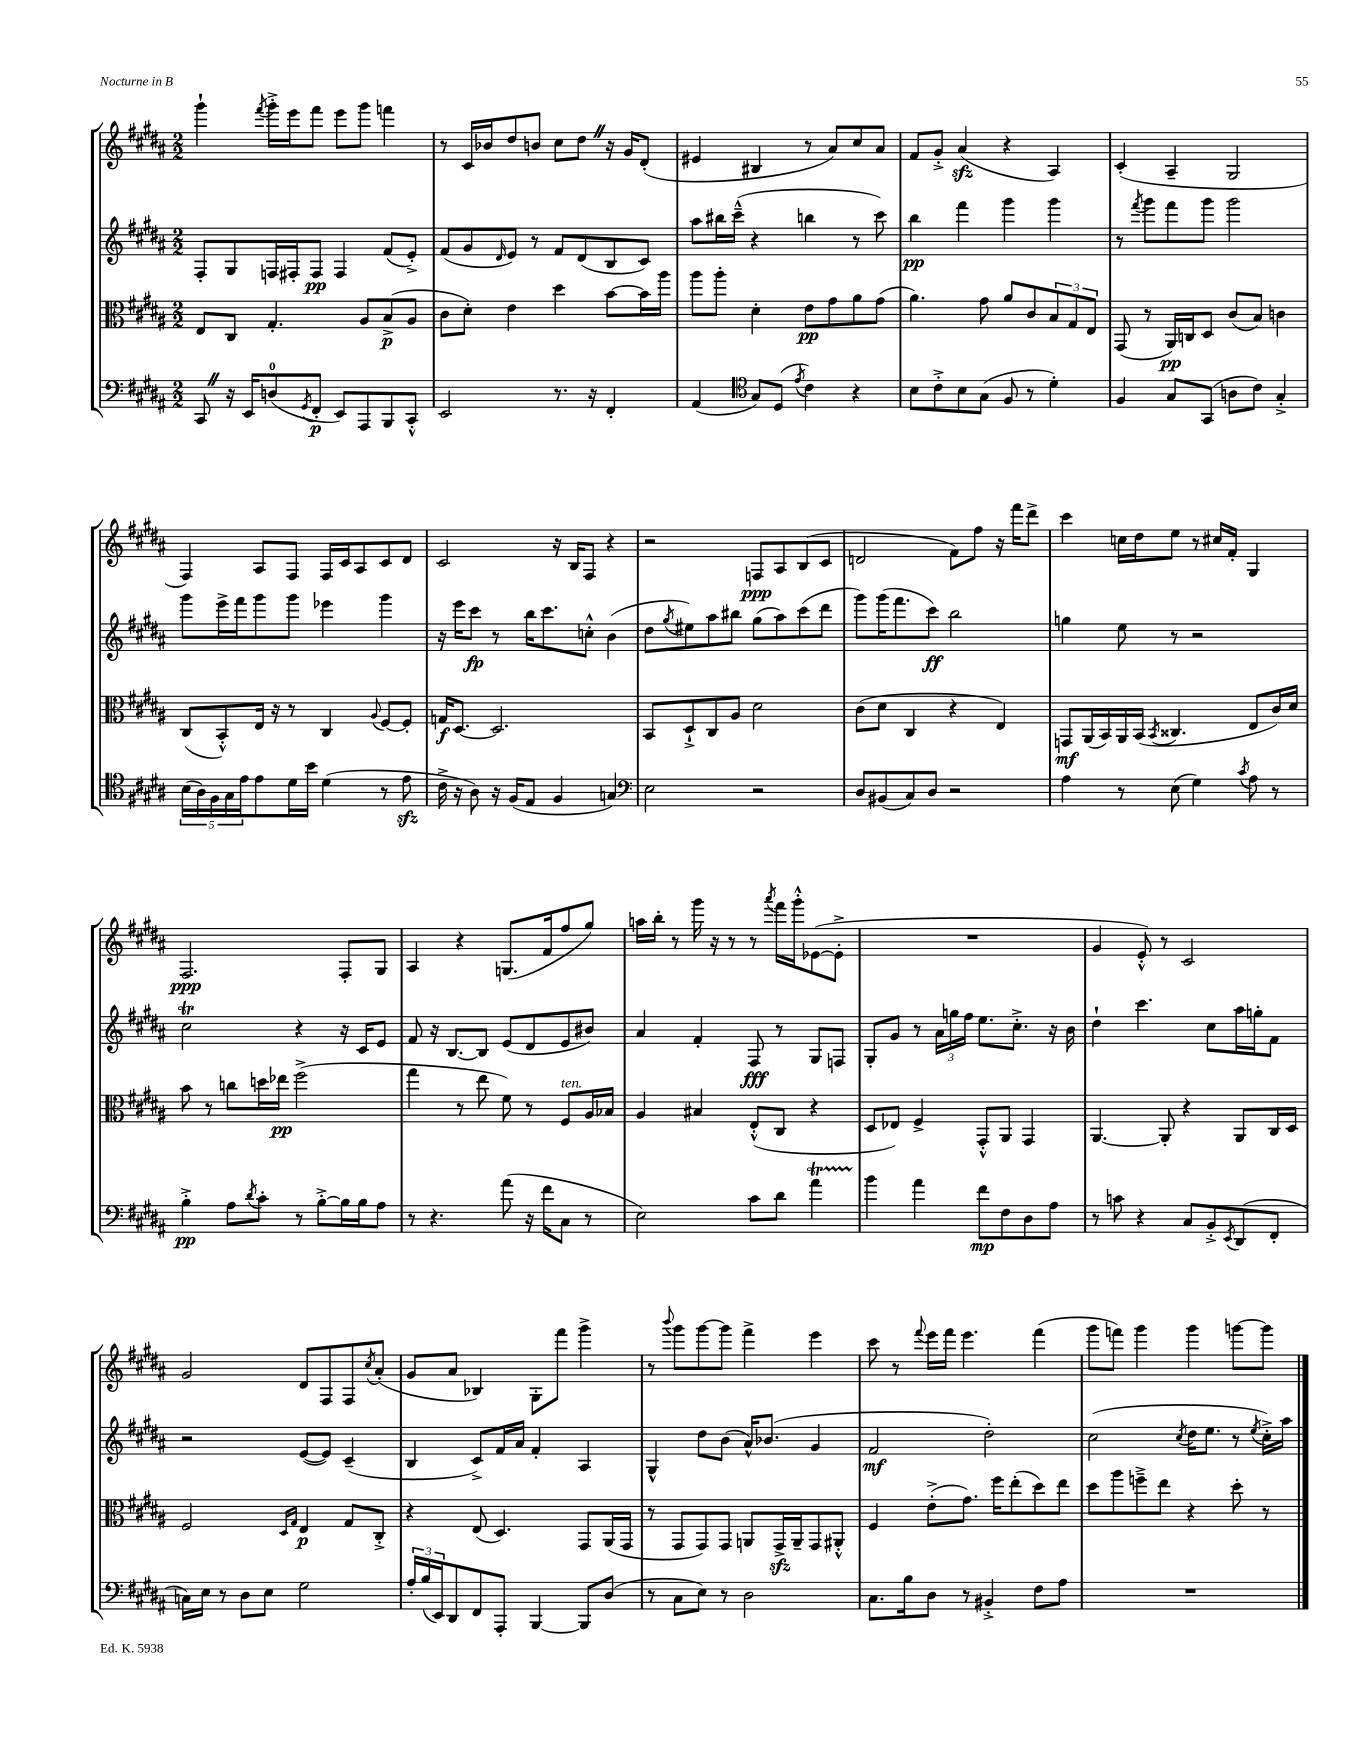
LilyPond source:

<<
\new StaffGroup <<
\new Staff = "s0" {
    \clef treble \key b \major \numericTimeSignature \time 2/2
    gis'''4-! \acciaccatura { fis'''8 } gis'''16-.-> e'''16 fis'''8 e'''8 gis'''8 f'''4 |
    r8 cis'16 bes'16 dis''8 b'8 cis''8 dis''8 \once \override BreathingSign.text = \markup { \musicglyph "scripts.caesura.straight" } \breathe r16 gis'16 dis'8-.( |
    eis'4 bis4 r8 ais'8) cis''8 ais'8 |
    fis'8 gis'8-.-> ais'4\sfz( r4 ais4) |
    cis'4-.( ais4-- gis2 |
    fis4) ais8 fis8 fis16 cis'16 ais8 cis'8 dis'8 |
    cis'2 r16 b16 fis8 r4 |
    r2 f8\ppp ais8 b8( cis'8 |
    d'2 fis'8) fis''8 r16 fis'''16 dis'''8-> |
    cis'''4 c''16 dis''16 e''8 r8 cis''16 fis'16-. gis4 |
    fis2.\ppp fis8-. gis8 |
    ais4 r4 g8.( fis'16 fis''8 gis''8) |
    a''16 b''16-. r8 gis'''16 r16 r8 r8 \acciaccatura { ais'''8 } fis'''16 gis'''16-.-^ ees'8~( ees'8-.-> |
    R1 |
    gis'4 e'8-.-^) r8 cis'2 |
    gis'2 dis'8 fis8 fis8 \acciaccatura { cis''8 } ais'8-.( |
    gis'8 ais'8 bes4) gis8-. fis'''8 gis'''4-> |
    r8 \appoggiatura { b'''8 } gis'''8 gis'''8~ gis'''8 fis'''4-> e'''4 |
    cis'''8 r8 \appoggiatura { fis'''8 } e'''16 fis'''16 e'''4. fis'''4( |
    gis'''8 f'''8) gis'''4 gis'''4 g'''8~ g'''8 \bar "|." |
}
\new Staff = "s1" {
    \clef treble \key b \major \numericTimeSignature \time 2/2
    fis8-. gis8 f16 fis16-. fis8\pp fis4 fis'8( e'8-.->) |
    fis'8( gis'8 \grace { dis'16 } e'8) r8 fis'8 dis'8( b8 cis'8) |
    ais''8 bis''16 cis'''16---^( r4 b''4 r8 cis'''8) |
    b''4\pp fis'''4 gis'''4 gis'''4 |
    r8 \acciaccatura { fis'''8 } gis'''8 fis'''8 gis'''8 gis'''2 |
    gis'''8 e'''16-> fis'''16 gis'''8 gis'''8 ees'''4 gis'''4 |
    r16 e'''16 cis'''8\fp r8 b''16 cis'''8. c''8-.-^ b'4( |
    dis''8 \acciaccatura { gis''8 } eis''8) ais''8 bis''8 gis''8( ais''8) cis'''8( dis'''8 |
    gis'''8) gis'''16( fis'''8. cis'''8\ff) b''2 |
    g''4 e''8 r8 r2 |
    cis''2\trill r4 r16 cis'16 e'8 |
    fis'8 r16 b8.~ b8 e'8( dis'8 e'8 bis'8) |
    ais'4 fis'4-. fis8\fff r8 gis8 f8 |
    gis8-. gis'8 r8 \tuplet 3/2 { ais'16 g''16 fis''16 } e''8. cis''8.-.-> r16 b'16 |
    dis''4-! cis'''4. cis''8 ais''16 g''16-. fis'8 |
    r2 e'8~( e'8) cis'4--( |
    b4 cis'8->) fis'16 ais'16 fis'4-. ais4 |
    gis4-^ dis''8 b'8( ais'16-^) bes'8.( gis'4 |
    fis'2\mf dis''2-.) |
    cis''2( \acciaccatura { cis''8 } dis''16 e''8. r8 \acciaccatura { e''8 } cis''16-.->) ais''16 \bar "|." |
}
\new Staff = "s2" {
    \clef alto \key b \major \numericTimeSignature \time 2/2
    e8 cis8 gis4.-. ais8 b8->\p( ais8 |
    cis'8 dis'8-.) e'4 dis''4 b'8~ b'16 ais''16 |
    ais''8 ais''8-. dis'4-. e'8\pp gis'8 ais'8 gis'8( |
    ais'4.) gis'8 ais'8 cis'8 \tuplet 3/2 { b8 gis8 e8 } |
    gis,8( r8 ais,16\pp) c16 dis8 cis'8( b8) c'4 |
    cis8( b,8-.-^) e16 r16 r8 cis4 \appoggiatura { ais8 } fis8~ fis8-. |
    g16\f dis8.~ dis2. |
    b,8 dis8-!-> cis8 ais8 dis'2 |
    cis'8( dis'8 cis4 r4 e4) |
    g,8\mf ais,16( b,16) ais,16 b,16( \acciaccatura { b,8 } cisis4. e8 cis'16) dis'16 |
    b'8 r8 c''8 d''16 ees''16\pp fis''2->( |
    gis''4 r8 e''8 fis'8) r8 fis8^\markup { \italic "ten." } ais16 bes16 |
    ais4 bis4 e8-.-^( cis8 r4 |
    dis8 ees8) fis4-> gis,8-.-^ ais,8 gis,4 |
    ais,4.~ ais,8-. r4 ais,8 cis16 dis16 |
    fis2 \grace { dis16 gis16 } e4\p gis8 cis8-.-> |
    r4 e8( dis4.) gis,8 ais,16( gis,16 |
    r8 gis,8 gis,8) gis,8 a,8 gis,16->\sfz a,16-- gis,8 ais,8-.-^ |
    fis4 e'8-.->( gis'8.) fis''16 e''8-.( dis''8) e''8 |
    dis''8 ais''8 f''8---> e''8 r4 dis''8-. r8 \bar "|." |
}
\new Staff = "s3" {
    \clef bass \key b \major \numericTimeSignature \time 2/2
    cis,8 \once \override BreathingSign.text = \markup { \musicglyph "scripts.caesura.straight" } \breathe r16 e,16 d8-0( \acciaccatura { gis,8 } fis,8-.\p e,8) ais,,8 b,,8 cis,8-.-^ |
    e,2 r8. r16 fis,4-. |
    ais,4( \clef tenor gis8) dis8( \acciaccatura { e'8 } cis'4) r4 |
    b8 cis'8-.-> b8 gis8( fis8 r8 dis'4-.) |
    fis4 gis8 gis,8( a8 cis'8) gis4-.-> |
    \tuplet 5/4 { b16( ais16) fis16 gis16 e'16 } e'8 dis'16 b'16 dis'4( r8 e'8\sfz |
    cis'16-> r16 ais8) r16 fis16( e8 fis4 g4) |
    \clef bass e2 r2 |
    dis8 bis,8( cis8) dis8 r2 |
    ais4 r8 e8( gis4) \acciaccatura { cis'8 } ais8 r8 |
    b4-.->\pp ais8 \acciaccatura { dis'8 } cis'8-. r8 b8~-.-> b16 b16 ais8 |
    r8 r4. ais'8( r16 fis'16 cis8 r8 |
    e2) cis'8 dis'8 ais'4\startTrillSpan |
    b'4\stopTrillSpan ais'4 fis'8\mp fis8 dis8 ais8 |
    r8 c'8 r4 cis8 b,8-.-> \acciaccatura { e,8 } dis,8( fis,8-. |
    c16) e16 r8 dis8 e8 gis2 |
    \tuplet 3/2 { ais16-. b16( e,16) } dis,8 fis,8 ais,,8-. b,,4~ b,,8 dis8( |
    r8 cis8 e8) r8 dis2 |
    cis8. b16 dis8 r8 bis,4-.-> fis8 ais8 |
    R1 \bar "|." |
}
>>
>>
\layout { \context { \Score \remove "Bar_number_engraver" } }
